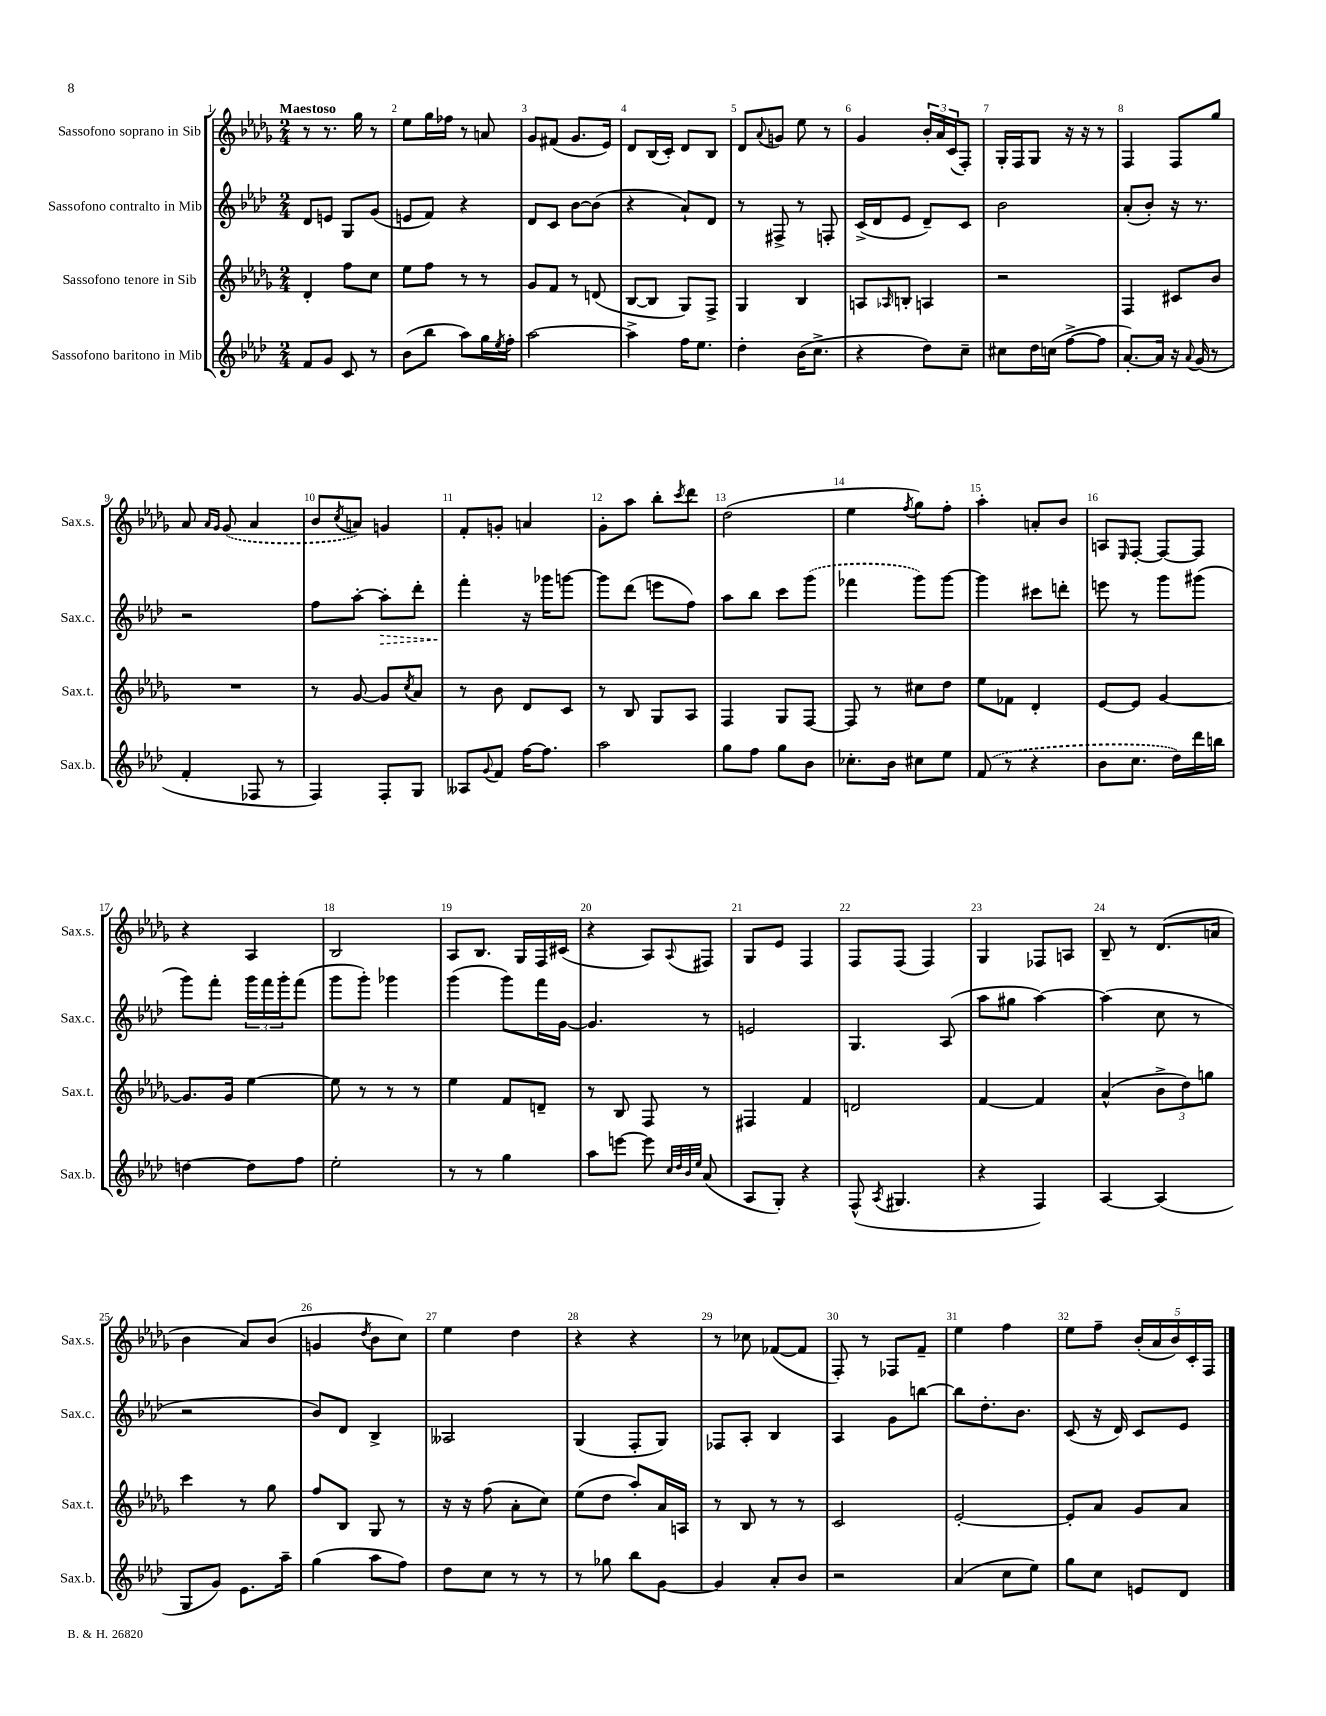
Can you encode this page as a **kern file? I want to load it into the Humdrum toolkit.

**kern	**kern	**kern	**dynam	**kern
*part4	*part3	*part2	*part2	*part1
*staff4	*staff3	*staff2	*staff2	*staff1
*I"Sassofono baritono in Mib	*I"Sassofono tenore in Sib	*I"Sassofono contralto in Mib	*	*I"Sassofono soprano in Sib
*I'Sax.b.	*I'Sax.t.	*I'Sax.c.	*	*I'Sax.s.
*clefG2	*clefG2	*clefG2	*	*clefG2
*k[b-e-a-d-]	*k[b-e-a-d-g-]	*k[b-e-a-d-]	*	*k[b-e-a-d-g-]
*M2/4	*M2/4	*M2/4	*	*M2/4
=1	=1	=1	=1	=1
!	!	!	!	!LO:TX:a:B:t=Maestoso
8f/L	4d-'/	8d-/L	.	8r
8g/J	.	8en/J	.	8.r
8c/	8ff\L	8G/L	.	.
.	.	.	.	16gg-\
8r	8cc\J	(8g/J	.	8r
=2	=2	=2	=2	=2
(8b-\L	8ee-\L	8en/L	.	8ee-\L
8bb-\J	8ff\J	8f/J)	.	16gg-\L
.	.	.	.	16ff-X\JJ
8aa-\L)	8r	4r	.	8r
16gg\L	8r	.	.	8an/
8qee-/	.	.	.	.
16ff'\JJ	.	.	.	.
=3	=3	=3	=3	=3
[2aa-\	8g-/L	8d-/L	.	8g-/L
.	8f/J	8c/J	.	(8f#X/J
.	8r	[8b-\L	.	8.g-/L
.	(8dn/	(8b-\J]	.	.
.	.	.	.	16e-/Jk)
=4	=4	=4	=4	=4
4aa-^\]	[8B-/L	4r	.	8d-/L
.	8B-/J]	.	.	(16B-/L
.	.	.	.	16c'/JJ)
16ff\KL	8G-/L)	8a-`/L)	.	8d-/L
8.ee-\J	.	.	.	.
.	8F^/J	8d-/J	.	8B-/J
=5	=5	=5	=5	=5
4dd-'\	4G-/	8r	.	8d-/L
.	.	.	.	8qqa-/
.	.	8F#X^/	.	8gn/J
(16b-\KL	4B-/	8r	.	8ee-\
8.cc^\J	.	.	.	.
.	.	8Fn'/	.	8r
=6	=6	=6	=6	=6
4r	8An/L	(16c^/LL	.	4g-/
.	.	16d-/J	.	.
.	16qqA-X/	.	.	.
.	8Bn'/J	8e-/J	.	.
8dd-\L)	4An/	8d-~/L)	.	24b-'/LL
.	.	.	.	24a-/
.	.	.	.	(24c/J
8cc~\J	.	8c/J	.	8F'/J)
=7	=7	=7	=7	=7
8cc#X\L	2r	2b-\	.	16G-'/LL
.	.	.	.	16F/J
16dd-\L	.	.	.	8G-/J
(16ccn\JJ	.	.	.	.
[8ff^\L	.	.	.	16r
.	.	.	.	16r
8ff\J]	.	.	.	8r
=8	=8	=8	=8	=8
[8.a-'/L)	4F/	(8a-'/L	.	4F/
.	.	8b-'/J)	.	.
16a-/Jk]	.	.	.	.
16r	8c#X/L	16r	.	8F/L
8qqa-/	.	.	.	.
(16g/	.	8.r	.	.
8r	8b-/J	.	.	8gg-/J
!!LO:LB:g=z
=9	=9	=9	=9	=9
4f'/	2r	2r	.	8a-/
.	.	.	.	16qqa-/LL
.	.	.	.	16qqg-/JJ
.	.	.	.	(8g-/
8F-X/	.	.	.	4a-/
8r	.	.	.	.
=10	=10	=10	=10	=10
4F/)	8r	8ff\L	.	8b-/L
.	.	.	.	8qcc/
.	[8g-/	[8aa-'\J	.	8an/J)
!	!	!	!LO:HP:b	!
8F'/L	8g-/L]	8aa-'\L]	>	4gn/
.	8qcc/	.	.	.
8G/J	8a-/J	8ddd-'\J	.	.
=11	=11	=11	=11	=11
8A--X/L	8r	4fff'\	.	8f'/L
8qqg/	.	.	.	.
8f/J	8b-\	.	.	8gn'/J
[16ff\KL	8d-/L	16r	]	4an/
8.ff\J]	.	16ggg-X\KL	.	.
.	8c/J	[8gggn\J	.	.
=12	=12	=12	=12	=12
2aa-\	8r	8ggg\L]	.	8g-'\L
.	8B-/	(8ddd-\J	.	8aa-\J
.	8G-/L	8eeen\L	.	8bb-'\L
.	.	.	.	8qccc/
.	8A-/J	8ff\J)	.	8ddd-\J
=13	=13	=13	=13	=13
8gg\L	4F/	8aa-\L	.	(2dd-\
8ff\J	.	8bb-\J	.	.
8gg\L	8G-/L	8ccc\L	.	.
8b-\J	[8F/J	(8ggg\J	.	.
=14	=14	=14	=14	=14
8.cc-X'\L	8F/]	4fff-X\	.	4ee-\
.	8r	.	.	.
16b-\Jk	.	.	.	.
.	.	.	.	8qff/
8cc#X\L	8cc#X\L	8ggg\L)	.	8gg-\L)
8ee-\J	8dd-\J	[8ggg\J	.	8ff'\J
=15	=15	=15	=15	=15
(8f/	8ee-\L	4ggg\]	.	4aa-'\
8r	8f-X\J	.	.	.
4r	4d-'/	8ccc#X\L	.	8an'/L
.	.	8dddn'\J	.	8b-/J
=16	=16	=16	=16	=16
8b-\L	[8e-/L	8eeen\	.	8An/L
.	.	.	.	16qqE-/
8.cc\J	8e-/J]	8r	.	[8F'/J
.	[4g-/	8ggg\L	.	8F/L_
16dd-\LL)	.	.	.	.
16ddd-\	.	(8ggg#X\J	.	8F/J]
16bbn\JJ	.	.	.	.
!!LO:LB:g=z
=17	=17	=17	=17	=17
[4ddn\	8.g-/L]	8ggg\L)	.	4r
.	.	8fff'\J	.	.
.	16g-/Jk	.	.	.
8dd\L]	[4ee-\	24ggg\LL	.	4A-/
.	.	24fff\	.	.
.	.	24ggg'\J	.	.
8ff\J	.	(8fff\J	.	.
=18	=18	=18	=18	=18
2ee-'\	8ee-\]	8ggg\L	.	2B-/
.	8r	8ggg'\J)	.	.
.	8r	4ggg-X\	.	.
.	8r	.	.	.
=19	=19	=19	=19	=19
8r	4ee-\	(4ggg\	.	8A-/L
8r	.	.	.	8.B-/J
4gg\	8f/L	8ggg\L)	.	.
.	.	.	.	16G-/LL
.	8dn~/J	16fff\L	.	16F/
.	.	[16g\JJ	.	(16c#X/JJ
=20	=20	=20	=20	=20
8aa-\L	8r	4.g/]	.	4r
[8eeen\J	8B-/	.	.	.
8eee\]	8F/	.	.	8A-/L)
32qqcc/LLL	.	.	.	.
32qqdd-/	.	.	.	.
32qqb-/	.	.	.	.
32qqee-/JJJ	.	.	.	8qqA-/
(8a-/	8r	8r	.	8F#X/J
=21	=21	=21	=21	=21
8A-/L	4F#X/	2en/	.	8G-/L
8G'/J)	.	.	.	8e-/J
4r	4f/	.	.	4F/
=22	=22	=22	=22	=22
(8F^^/	2dn/	4.G/	.	8F/L
8qA-/	.	.	.	.
4.G#X/	.	.	.	(8F/J
.	.	.	.	4F/)
.	.	(8A-/	.	.
=23	=23	=23	=23	=23
4r	[4f/	8aa-\L	.	4G-/
.	.	8gg#X\J	.	.
4F/)	4f/]	[4aa-\)	.	8F-X/L
.	.	.	.	8An/J
=24	=24	=24	=24	=24
[4A-/	(4a-^^/	(4aa-\]	.	8B-~/
.	.	.	.	8r
(4A-/]	12b-^\L	8cc\	.	(8.d-/L
.	12dd-\)	.	.	.
.	.	8r	.	.
.	12ggn\J	.	.	.
.	.	.	.	16an/Jk
!!LO:LB:g=z
=25	=25	=25	=25	=25
8G/L	4ccc\	2r	.	4b-\
8g/J)	.	.	.	.
8.e-\L	8r	.	.	8a-/L)
.	8gg-\	.	.	(8b-/J
16aa-~\Jk	.	.	.	.
=26	=26	=26	=26	=26
(4gg\	8ff/L	8b-/L)	.	4gn/
.	8B-/J	8d-/J	.	.
.	.	.	.	8qdd-/
8aa-\L	8G-/	4B-^/	.	8b-\L
8ff\J)	8r	.	.	8cc\J)
=27	=27	=27	=27	=27
8dd-\L	16r	2A--X/	.	4ee-\
.	16r	.	.	.
8cc\J	(8ff\	.	.	.
8r	8a-'\L	.	.	4dd-\
8r	8cc\J)	.	.	.
=28	=28	=28	=28	=28
8r	(8ee-\L	(4G/	.	4r
8gg-X\	8dd-\J	.	.	.
8bb-\L	8aa-'/L)	8F'/L	.	4r
[8g\J	16a-/L	8G/J)	.	.
.	16An/JJ	.	.	.
=29	=29	=29	=29	=29
4g/]	8r	8F-X/L	.	8r
.	8B-/	8A-'/J	.	8cc-X\
8a-'/L	8r	4B-/	.	([8f-X/L
8b-/J	8r	.	.	8f-/J]
=30	=30	=30	=30	=30
2r	2c/	4A-/	.	8F'/)
.	.	.	.	8r
.	.	8g\L	.	8F-X/L
.	.	[8bbn\J	.	8f~/J
=31	=31	=31	=31	=31
(4a-/	[2e-'/	8bb\L]	.	4ee-\
.	.	8.dd-'\	.	.
8cc\L	.	.	.	4ff\
.	.	8.b-\J	.	.
8ee-\J)	.	.	.	.
=32	=32	=32	=32	=32
8gg\L	8e-'/L]	(8c/	.	8ee-\L
8cc\J	8a-/J	16r	.	8ff~\J
.	.	16d-/)	.	.
8en/L	8g-/L	8c/L	.	(20b-'/LL
.	.	.	.	20a-/
.	.	.	.	20b-/)
8d-/J	8a-/J	8e-/J	.	.
.	.	.	.	20c'/
.	.	.	.	20F/JJ
==	==	==	==	==
*-	*-	*-	*-	*-
